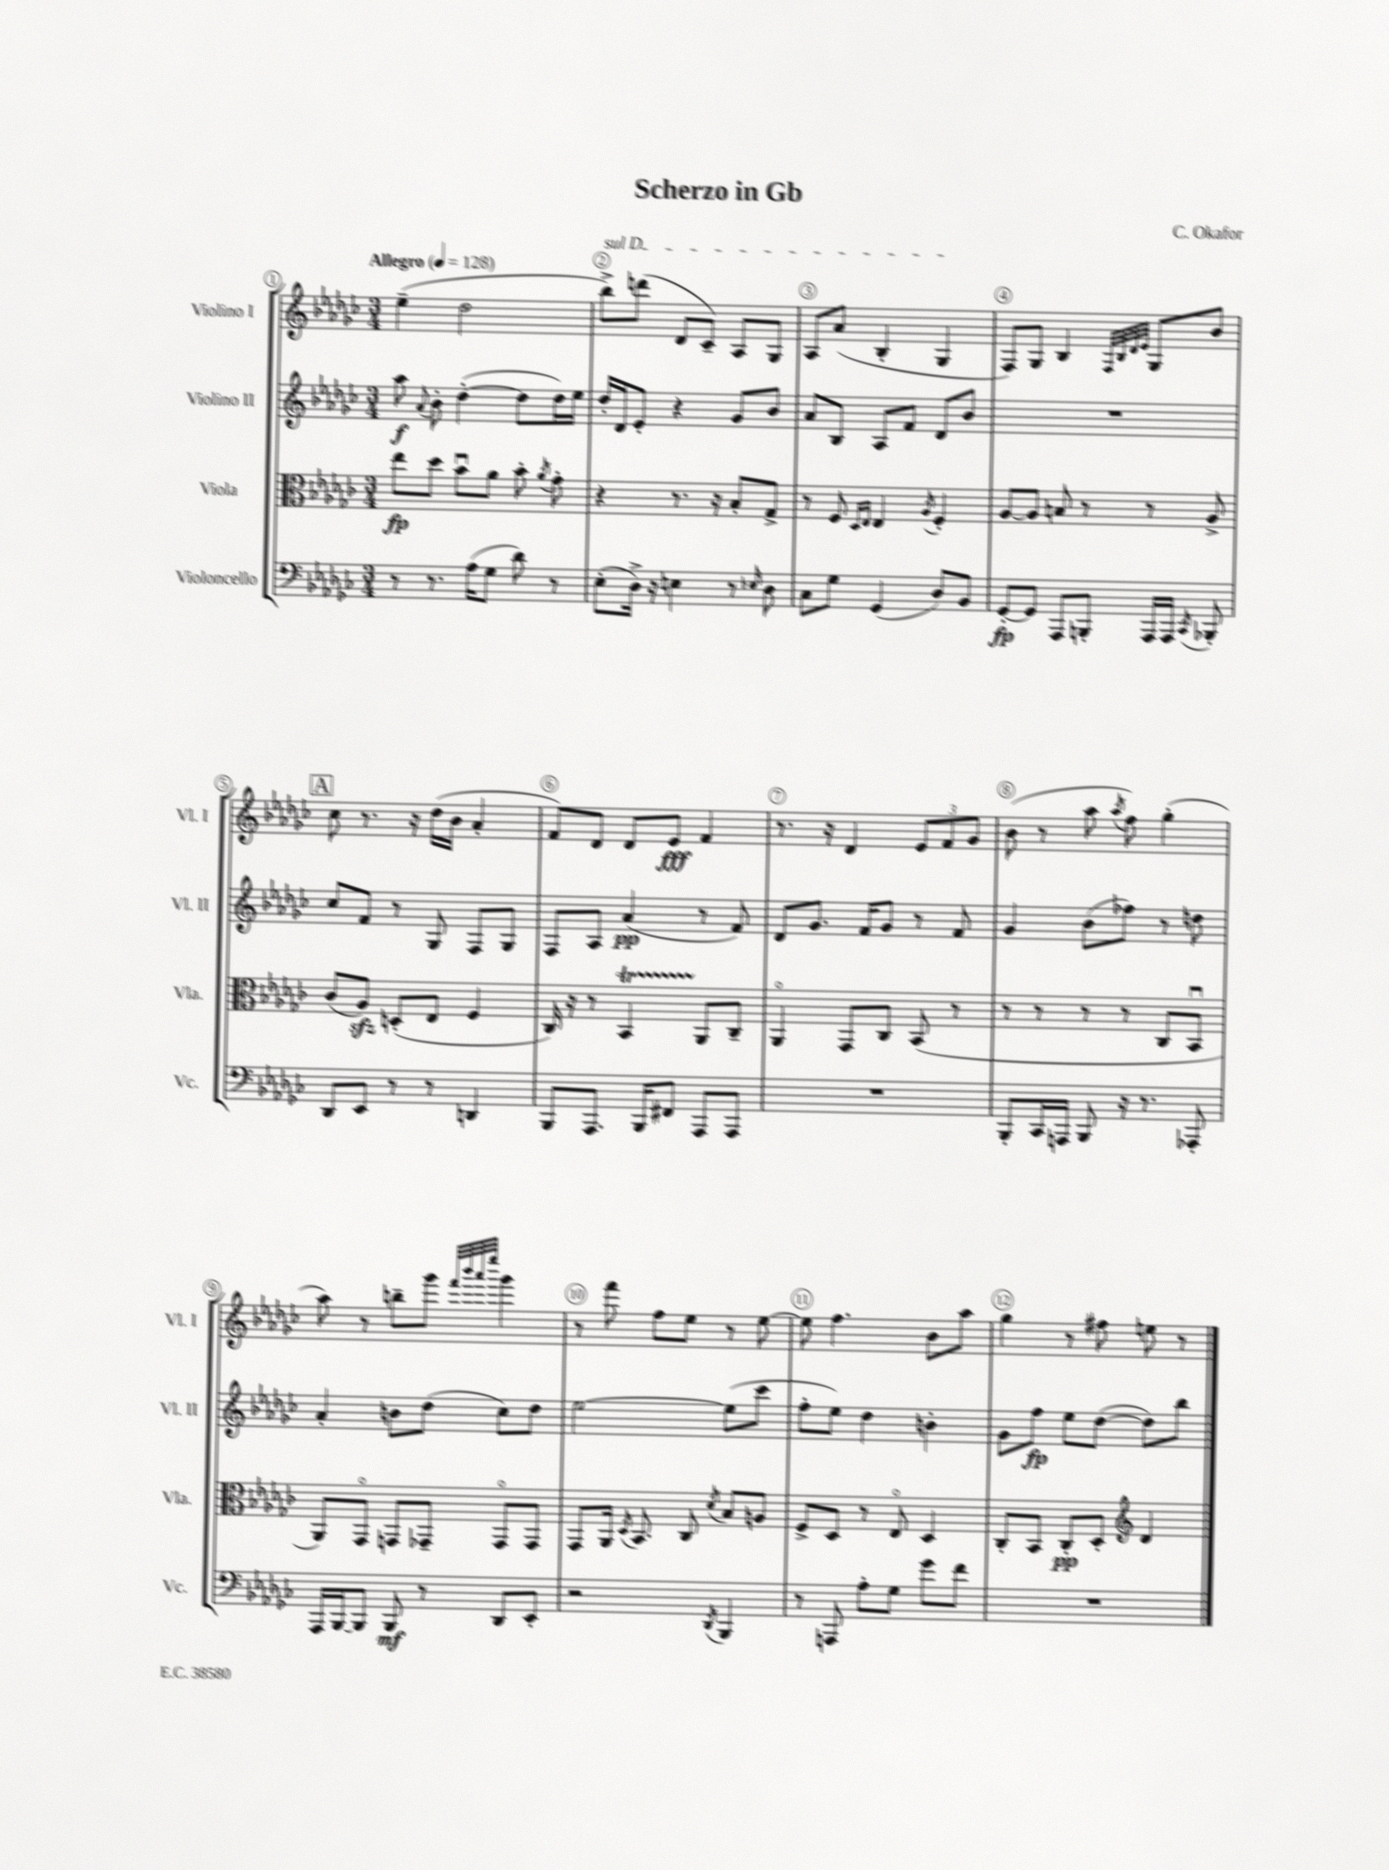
\header { title = "Scherzo in Gb" composer = "C. Okafor" }
<<
\new StaffGroup <<
\new Staff = "s0" \with { instrumentName = "Violino I" shortInstrumentName = "Vl. I" } {
    \clef treble \key ges \major \numericTimeSignature \time 3/4 \tempo "Allegro" 4 = 128
    \autoBeamOff ees''4--( des''2 |
    \once \override TextSpanner.bound-details.left.text = \markup { \italic "sul D" } bes''8[->\startTextSpan) d'''8]( des'8[ ces'8]--) aes8[ ges8] |
    aes8[ aes'8]( bes4-. ges4\stopTextSpan |
    f8[) ges8] bes4 \grace { f32[ bes32 des'32 ees'32] } ges8[ bes'8] |
    \mark \markup { \box "A" } ces''8 r8. r16 des''16[( bes'16] aes'4-. |
    f'8[) des'8] des'8[ ees'8]\fff f'4 |
    r8. r16 des'4 \tuplet 3/2 { ees'8[ f'8 ges'8] } |
    bes'8( r8 aes''8 \acciaccatura { aes''8 } f''8) ges''4-.( |
    aes''8) r8 b''8[-- ges'''8] \grace { f'''32[ bes'''32 aes'''32 ees''''32] } ges'''4 |
    r8 f'''8 f''8[ ees''8] r8 ees''8~ |
    ees''8 f''4. bes'8[ aes''8] |
    ges''4 r8 fis''8 e''8 r8 \bar "|." |
}
\new Staff = "s1" \with { instrumentName = "Violino II" shortInstrumentName = "Vl. II" } {
    \clef treble \key ges \major \numericTimeSignature \time 3/4
    \autoBeamOff aes''8\f \appoggiatura { aes'8 } bes'8-. des''4~-.( des''8[ des''16) ees''16] |
    des''16[-. des'16 ees'8]-. r4 ges'8[ bes'8] |
    aes'8[ bes8] aes8[ f'8] des'8[ bes'8] |
    R2. |
    \mark \markup { \box "A" } ces''8[ f'8] r8 ges8 f8[ ges8] |
    f8[ aes8] aes'4\pp( r8 f'8) |
    des'8[ ges'8.] f'16[ ges'8] r8 f'8 |
    ges'4 bes'8[( fes''8]) r8 d''8 |
    aes'4-. b'8[ des''8]( ces''8[) des''8] |
    ees''2~ ees''8[( ces'''8] |
    f''8[-. ees''8]) des''4 b'4-. |
    ges'8[ f''8]\fp ees''8[ des''8]~( des''8[) bes''8] \bar "|." |
}
\new Staff = "s2" \with { instrumentName = "Viola" shortInstrumentName = "Vla." } {
    \clef alto \key ges \major \numericTimeSignature \time 3/4
    \autoBeamOff ees''8[\fp des''8] bes'8[\downbow aes'8] bes'8-. \acciaccatura { aes'8 } ges'8-. |
    r4 r8. r16 bes8[-. ges8]-> |
    r8 f8 \grace { des16[ ees16] } ees4 \acciaccatura { aes8 } f4-. |
    aes8[~ aes8] b8 r8 r8 aes8-> |
    \mark \markup { \box "A" } ces'8[( aes8]\sfz) d8[-.( ees8] f4 |
    ces16) r16 r8 bes,4\startTrillSpan aes,8[\stopTrillSpan ces8]-- |
    aes,4\flageolet ges,8[ ces8] bes,8( r8 |
    r8 r8 r8 r8 ces8[ bes,8]\downbow |
    aes,8[) ges,8]\flageolet g,8[ ges,8]-- ges,8[\flageolet ges,8] |
    ges,8[ aes,16] \acciaccatura { des8 } bes,8. ces8 \acciaccatura { des'8 } bes8[ a8] |
    f8[-> des8] r8 ees8\flageolet des4 |
    ces8[-. bes,8] ces8[-.\pp des8]-. \clef treble des'4 \bar "|." |
}
\new Staff = "s3" \with { instrumentName = "Violoncello" shortInstrumentName = "Vc." } {
    \clef bass \key ges \major \numericTimeSignature \time 3/4
    \autoBeamOff r8 r8. aes16[( ges8] des'8) r8 |
    ees8[-.( des16]->) r16 e4 r8 \grace { ees16 } des8 |
    ces8[ ges8] ges,4( des8[) bes,8] |
    ges,8[~-.\fp ges,8] aes,,8[ b,,8]-. aes,,16[ aes,,16] \acciaccatura { ces,8 } bes,,8-. |
    \mark \markup { \box "A" } des,8[ ees,8] r8 r8 d,4 |
    bes,,8[ aes,,8.] bes,,16[ fis,8] aes,,8[ aes,,8] |
    R2. |
    bes,,8[-. ces,16 a,,16] bes,,8 r16 r8. aes,,8-. |
    aes,,16[ bes,,16~ bes,,8] bes,,8\mf r8 des,8[ ees,8]-. |
    r2 \acciaccatura { des,8 } bes,,4 |
    r8 a,,8 aes8[-. ges8] ges'8[ f'8] |
    R2. \bar "|." |
}
>>
>>
\layout { \context { \Score \override BarNumber.break-visibility = ##(#f #t #t) barNumberVisibility = #all-bar-numbers-visible \override BarNumber.stencil = #(make-stencil-circler 0.1 0.3 ly:text-interface::print) } }
